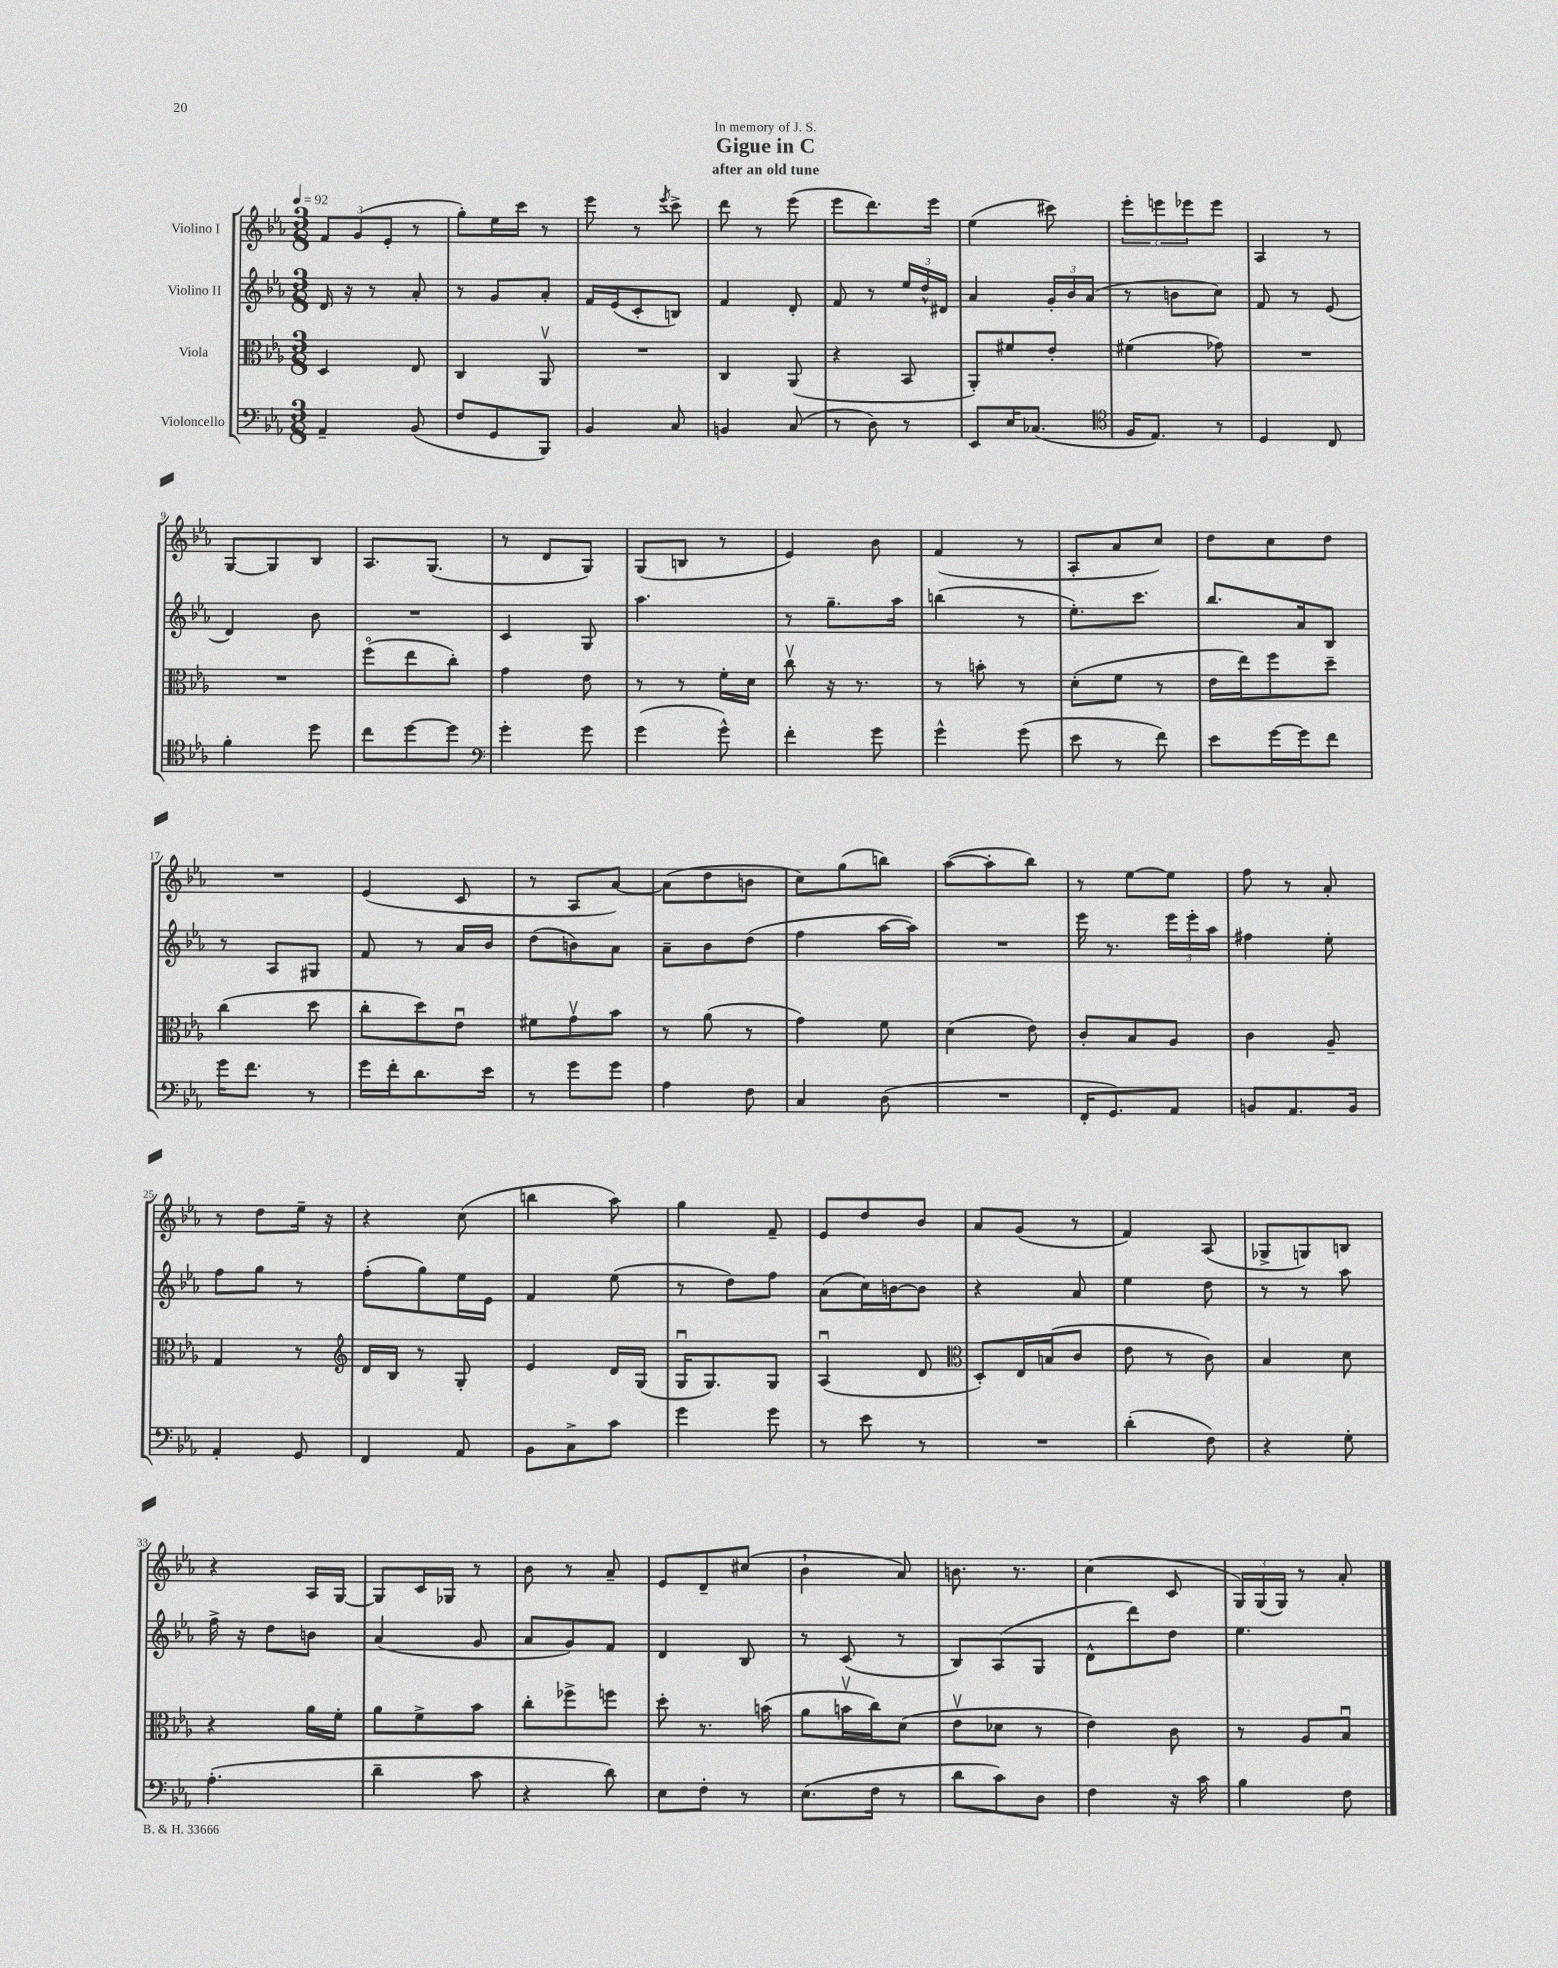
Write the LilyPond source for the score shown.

\header { title = "Gigue in C" subtitle = "after an old tune" dedication = "In memory of J. S." }
<<
\new StaffGroup <<
\new Staff = "s0" \with { instrumentName = "Violino I" } {
    \clef treble \key ees \major \numericTimeSignature \time 3/8 \tempo 4 = 92
    \tuplet 3/2 { f'8 g'8( ees'8-. } r8 |
    g''8-.) ees''16 c'''16 r8 |
    ees'''8 r8 \acciaccatura { ees'''8 } c'''8-> |
    d'''8 r8 ees'''8( |
    ees'''8 d'''8.) ees'''16 |
    ees''4( cis'''8) |
    \tuplet 3/2 { ees'''8-. e'''8 ees'''8 } ees'''8 |
    aes4 r8 |
    g8~ g8 bes8 |
    aes8. g8.( |
    r8 d'8 g8) |
    g8( b8 r8 |
    ees'4) bes'8 |
    f'4( r8 |
    aes8-. aes'8 c''8) |
    d''8 c''8 d''8 |
    R4. |
    ees'4( c'8 |
    r8 aes8 aes'8~) |
    aes'8( d''8 b'8 |
    c''8) g''8( b''8) |
    aes''8~( aes''8-. bes''8) |
    r8 ees''8~ ees''8 |
    f''8 r8 aes'8-. |
    r8 d''8 ees''16-- r16 |
    r4 c''8( |
    b''4 aes''8) |
    g''4 f'8-- |
    ees'8 d''8 bes'8 |
    aes'8 g'8( r8 |
    f'4) aes8( |
    ges8-> g8) b8 |
    r4 aes16 g16~ |
    g8 c'16 ges16 r8 |
    bes'8 r8 aes'8-- |
    ees'8 d'8-- cis''8( |
    bes'4-! aes'8) |
    b'8. r8. |
    c''4( c'8 |
    \tuplet 3/2 { g16) g16( g16) } r8 aes'8-. \bar "|." |
}
\new Staff = "s1" \with { instrumentName = "Violino II" } {
    \clef treble \key ees \major \numericTimeSignature \time 3/8
    d'16 r16 r8 aes'8-. |
    r8 g'8 aes'8-. |
    f'16 ees'16( c'8-. b8) |
    f'4 d'8-. |
    f'8 r8 \tuplet 3/2 { ees''16 d''16-^ dis'16 } |
    aes'4 \tuplet 3/2 { g'16-. bes'16 aes'16( } |
    r8 b'8 c''8) |
    f'8 r8 ees'8( |
    d'4) bes'8 |
    R4. |
    c'4 g8 |
    aes''4. |
    r8 g''8.-- aes''16 |
    b''4( r8 |
    ees''8.-.) c'''8. |
    bes''8. aes'16 bes8 |
    r8 aes8 gis8 |
    f'8 r8 aes'16 bes'16 |
    d''8( b'8) aes'8 |
    aes'8-- bes'8 d''8( |
    f''4 aes''16~ aes''16) |
    R4. |
    ees'''16 r8. \tuplet 3/2 { ees'''16 ees'''16-. aes''16 } |
    fis''4 ees''8-. |
    f''8 g''8 r8 |
    f''8-.( g''8) ees''16 ees'16 |
    f'4 ees''8( |
    r8 d''8) f''8 |
    aes'8( c''16) b'16~ b'8 |
    r4 aes'8 |
    ees''4 d''8 |
    r8 r8 aes''8 |
    f''16-> r16 d''8 b'8 |
    aes'4( g'8 |
    aes'8 g'8) f'8 |
    d'4 bes8 |
    r8 c'8( r8 |
    bes8) aes8( g8 |
    d'8-^ d'''8) d''8 |
    ees''4. \bar "|." |
}
\new Staff = "s2" \with { instrumentName = "Viola" } {
    \clef alto \key ees \major \numericTimeSignature \time 3/8
    d4 ees8 |
    c4 aes,8\upbow |
    R4. |
    c4 aes,8( |
    r4 bes,8 |
    aes,8-.) fis'8 ees'8-. |
    fis'4( ges'8) |
    R4. |
    R4. |
    f''8\flageolet( ees''8 c''8-.) |
    g'4 ees'8 |
    r8 r8 f'16-. d'16 |
    c''8\upbow r16 r8. |
    r8 b'8-. r8 |
    d'8-.( f'8 r8 |
    ees'16 ees''16) f''8 d''8-- |
    c''4( d''8 |
    c''8-. d''8) ees'8\downbow |
    fis'8 g'8\upbow bes'8 |
    r8 aes'8( r8 |
    g'4) f'8 |
    d'4( ees'8) |
    c'8-. bes8 aes8 |
    c'4 aes8-- |
    g4 r8 |
    \clef treble d'16 bes16 r8 g8-. |
    ees'4 d'16 g16( |
    g16\downbow g8.) g8 |
    aes4\downbow( d'8 |
    \clef alto d8-.) ees16 b16( c'8 |
    ees'8 r8 c'8) |
    bes4 d'8 |
    r4 aes'16 f'16-. |
    aes'8 f'8-> bes'8 |
    c''8-. fes''8-> f''8 |
    d''8-. r8. b'16( |
    aes'8 b'16\upbow c''16) d'8( |
    ees'8\upbow des'8 r8 |
    ees'4) c'8 |
    r8 aes8 bes8\downbow \bar "|." |
}
\new Staff = "s3" \with { instrumentName = "Violoncello" } {
    \clef bass \key ees \major \numericTimeSignature \time 3/8
    aes,4-- bes,8( |
    f8 g,8 bes,,8) |
    bes,4 c8 |
    b,4 c8( |
    r8 d8) r8 |
    ees,8 ees16 ces8.( |
    \clef tenor f16 ees8.) r8 |
    d4 c8 |
    f'4-. d''8 |
    c''8 d''8~ d''8 |
    \clef bass g'4-. g'8 |
    g'4( g'8-^) |
    f'4-. g'8 |
    g'4-^ g'8( |
    ees'8 r8 f'8) |
    ees'8 g'16~ g'16 f'8 |
    g'16 f'8. r8 |
    g'16 f'16-. d'8. ees'16 |
    r8 g'8 g'8 |
    aes4 f8 |
    c4 d8( |
    R4. |
    f,16-. g,8.) aes,8 |
    b,8 aes,8. b,16 |
    aes,4-. g,8 |
    f,4 aes,8 |
    bes,8 c8-> c'8 |
    g'4 g'8 |
    r8 ees'8 r8 |
    R4. |
    d'4-.( f8) |
    r4 g8-. |
    aes4.-.( |
    d'4-- c'8 |
    r4 d'8) |
    ees8 f8-. r8 |
    ees8.( f16 r8 |
    d'8 c'8) d8 |
    f4 r16 c'16 |
    bes4 f8 \bar "|." |
}
>>
>>
